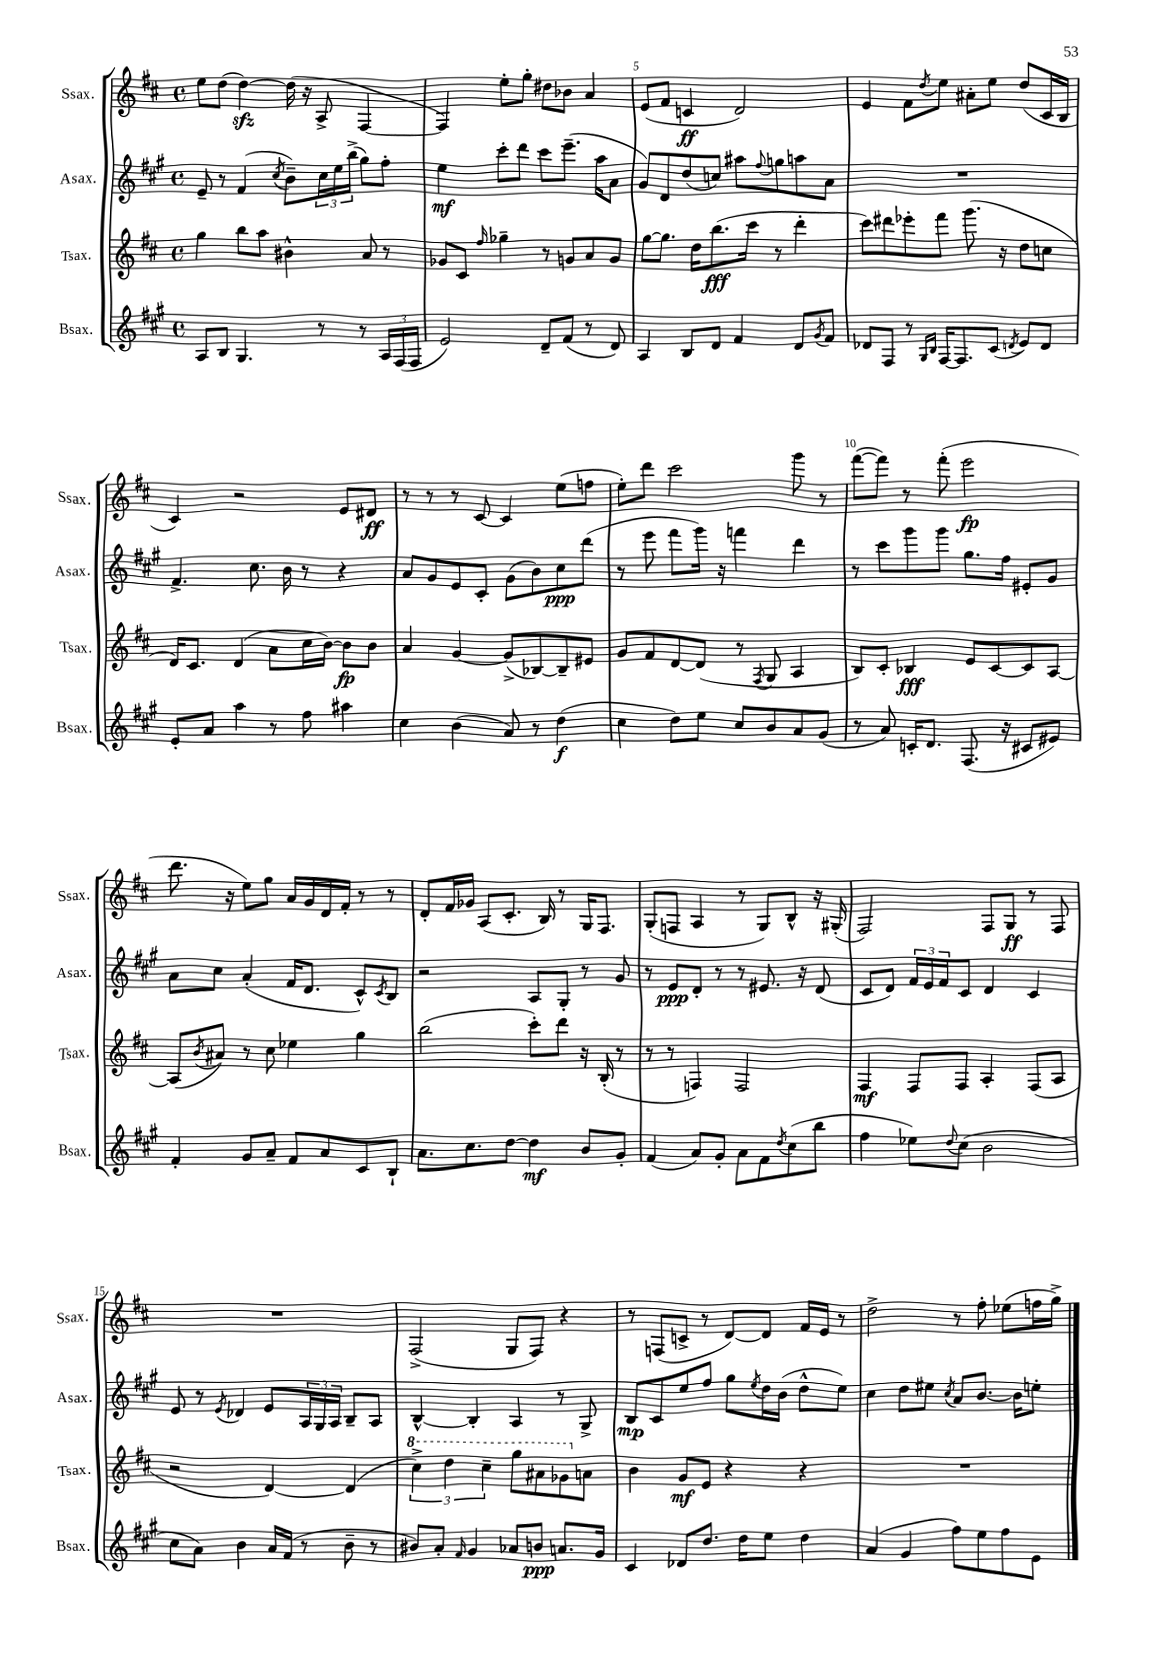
<<
\new StaffGroup <<
\new Staff = "s0" \with { instrumentName = "Ssax." shortInstrumentName = "Ssax." } {
    \clef treble \key d \major \defaultTimeSignature \time 4/4
    e''8 d''8( d''4~\sfz) d''16( r16 a8-> fis4~ |
    fis4) e''8-. g''8-. dis''8 bes'8 a'4 |
    e'8( fis'8 c'4\ff d'2) |
    e'4 fis'8 \acciaccatura { d''8 } e''8 ais'8-. e''8 d''8( cis'16 b16 |
    cis'4) r2 e'8 dis'8\ff |
    r8 r8 r8 cis'8~ cis'4 e''8( f''8 |
    e''8-.) d'''8 cis'''2 g'''8 r8 |
    fis'''8~( fis'''8) r8 fis'''8-.( e'''2\fp |
    d'''8. r16 e''8) g''8 a'16 g'16 d'16 fis'16-. r8 r8 |
    d'8-. fis'16 ges'16 a8( cis'8.-. b16) r8 g16 fis8. |
    g8-.( f8 a4 r8 g8) b8-^ r16 gis16-.( |
    fis2) fis8 g8\ff r8 fis8 |
    R1 |
    fis2->( g8 fis8) r4 |
    r8 f8( c'8-> r8 d'8~) d'8 fis'16 e'16 r8 |
    d''2-> r8 fis''8-. ees''8( f''16 g''16->) \bar "|." |
}
\new Staff = "s1" \with { instrumentName = "Asax." shortInstrumentName = "Asax." } {
    \clef treble \key a \major \defaultTimeSignature \time 4/4
    e'8-- r8 fis'4( \acciaccatura { cis''8 } b'8--) \tuplet 3/2 { cis''16 e''16 b''16->( } gis''8) fis''8-. |
    e''4\mf cis'''8-. d'''8 cis'''8 e'''8.--( a''16 a'8 |
    gis'8) d'8 d''8( c''8) ais''8 \appoggiatura { fis''8 } g''8 a''8 a'8 |
    R1 |
    fis'4.-> cis''8. b'16 r8 r4 |
    a'8 gis'8 e'8 cis'8-. gis'8( b'8) cis''8\ppp d'''8( |
    r8 e'''8 fis'''8 gis'''16) r16 f'''4 d'''4 |
    r8 cis'''8 gis'''8 gis'''8 gis''8. fis''16 eis'8-. gis'8 |
    a'8 cis''8 a'4-.( fis'16 d'8. cis'8-^) \acciaccatura { cis'8 } b8 |
    r2 a8 gis8-. r8 gis'8 |
    r8 e'8\ppp d'8-. r8 r8 eis'8. r16 d'8( |
    cis'8 d'8) \tuplet 3/2 { fis'16 e'16 fis'16 } cis'8 d'4 cis'4 |
    e'8 r8 \acciaccatura { e'8 } des'4 e'8 \tuplet 3/2 { a16 gis16 a16 } b8-- a8 |
    b4~-^ b4-. a4 r8 gis8-> |
    b8\mp cis'8 e''8 fis''8 gis''8 \acciaccatura { e''8 } d''16 b'16( d''8-^ e''8) |
    cis''4 d''8 eis''8 \acciaccatura { cis''8 } a'8 b'8.~ b'16 e''8-. \bar "|." |
}
\new Staff = "s2" \with { instrumentName = "Tsax." shortInstrumentName = "Tsax." } {
    \clef treble \key d \major \defaultTimeSignature \time 4/4
    g''4 b''8 a''8 bis'4-^ a'8 r8 |
    ges'8 cis'8 \grace { fis''16 } ges''4-- r8 g'8 a'8 g'8 |
    g''8~ g''8. d''16 b''8.\fff( cis'''16 r8 d'''4-. |
    cis'''8) dis'''8 ees'''8-. fis'''8 g'''8.( r16 d''8 c''8 |
    d'16) cis'8. d'4( a'8 cis''16 b'16~) b'8\fp b'8 |
    a'4 g'4~ g'8->( bes8~) bes8-- eis'8 |
    g'8 fis'8 d'8~ d'8( r8 \acciaccatura { fis8 } g8 a4 |
    b8) cis'8-. bes4\fff e'8 cis'8~ cis'8 a8~ |
    a8( \acciaccatura { b'8 } ais'8) r8 cis''8 ees''4 g''4 |
    b''2( cis'''8-.) d'''8 r16 b16-.( r8 |
    r8 r8 f4) f2 |
    fis4\mf fis8 fis8 a4-. fis8( a8 |
    r2 d'4~) d'4( |
    \tuplet 3/2 { \ottava #1 cis'''4->) d'''4 cis'''4-- } g'''8 ais''8 ges''8 \ottava #0 a'!8 |
    b'4 g'8\mf e'8 r4 r4 |
    R1 \bar "|." |
}
\new Staff = "s3" \with { instrumentName = "Bsax." shortInstrumentName = "Bsax." } {
    \clef treble \key a \major \defaultTimeSignature \time 4/4
    a8 b8 gis4. r8 r8 \tuplet 3/2 { a16 fis16( fis16 } |
    e'2) d'8-- fis'8( r8 d'8) |
    a4 b8 d'8 fis'4 d'8 \acciaccatura { gis'8 } fis'8 |
    des'8 fis8 r8 \grace { gis16 b16 } fis16~ fis8. cis'8( \acciaccatura { d'8 } e'8) d'8 |
    e'8-. a'8 a''4 r8 fis''8 ais''4 |
    cis''4 b'4( a'8) r8 d''4\f( |
    cis''4 d''8) e''8 cis''8 b'8 a'8 gis'8( |
    r8 a'8) c'16-. d'8. fis8.( r16 cis'8 eis'8) |
    fis'4-. gis'8 a'8-- fis'8 a'8 cis'8 b8-! |
    a'8. cis''8. d''8~ d''4\mf b'8 gis'8-. |
    fis'4( a'8) gis'8-. a'8 fis'8 \acciaccatura { d''8 } cis''8( b''8 |
    fis''4 ees''8) \appoggiatura { d''8 } cis''8( b'2 |
    cis''8 a'8) b'4 a'16 fis'16( r8 b'8-- r8 |
    bis'8) a'8-. \grace { fis'16 } gis'4 aes'8 b'8\ppp a'8. gis'16 |
    cis'4 des'8 d''8. d''16 e''8 d''4 |
    a'4( gis'4 fis''8) e''8 fis''8 e'8 \bar "|." |
}
>>
>>
\layout { \context { \Score currentBarNumber = #3 \override BarNumber.break-visibility = ##(#f #t #t) barNumberVisibility = #(every-nth-bar-number-visible 5) } }
